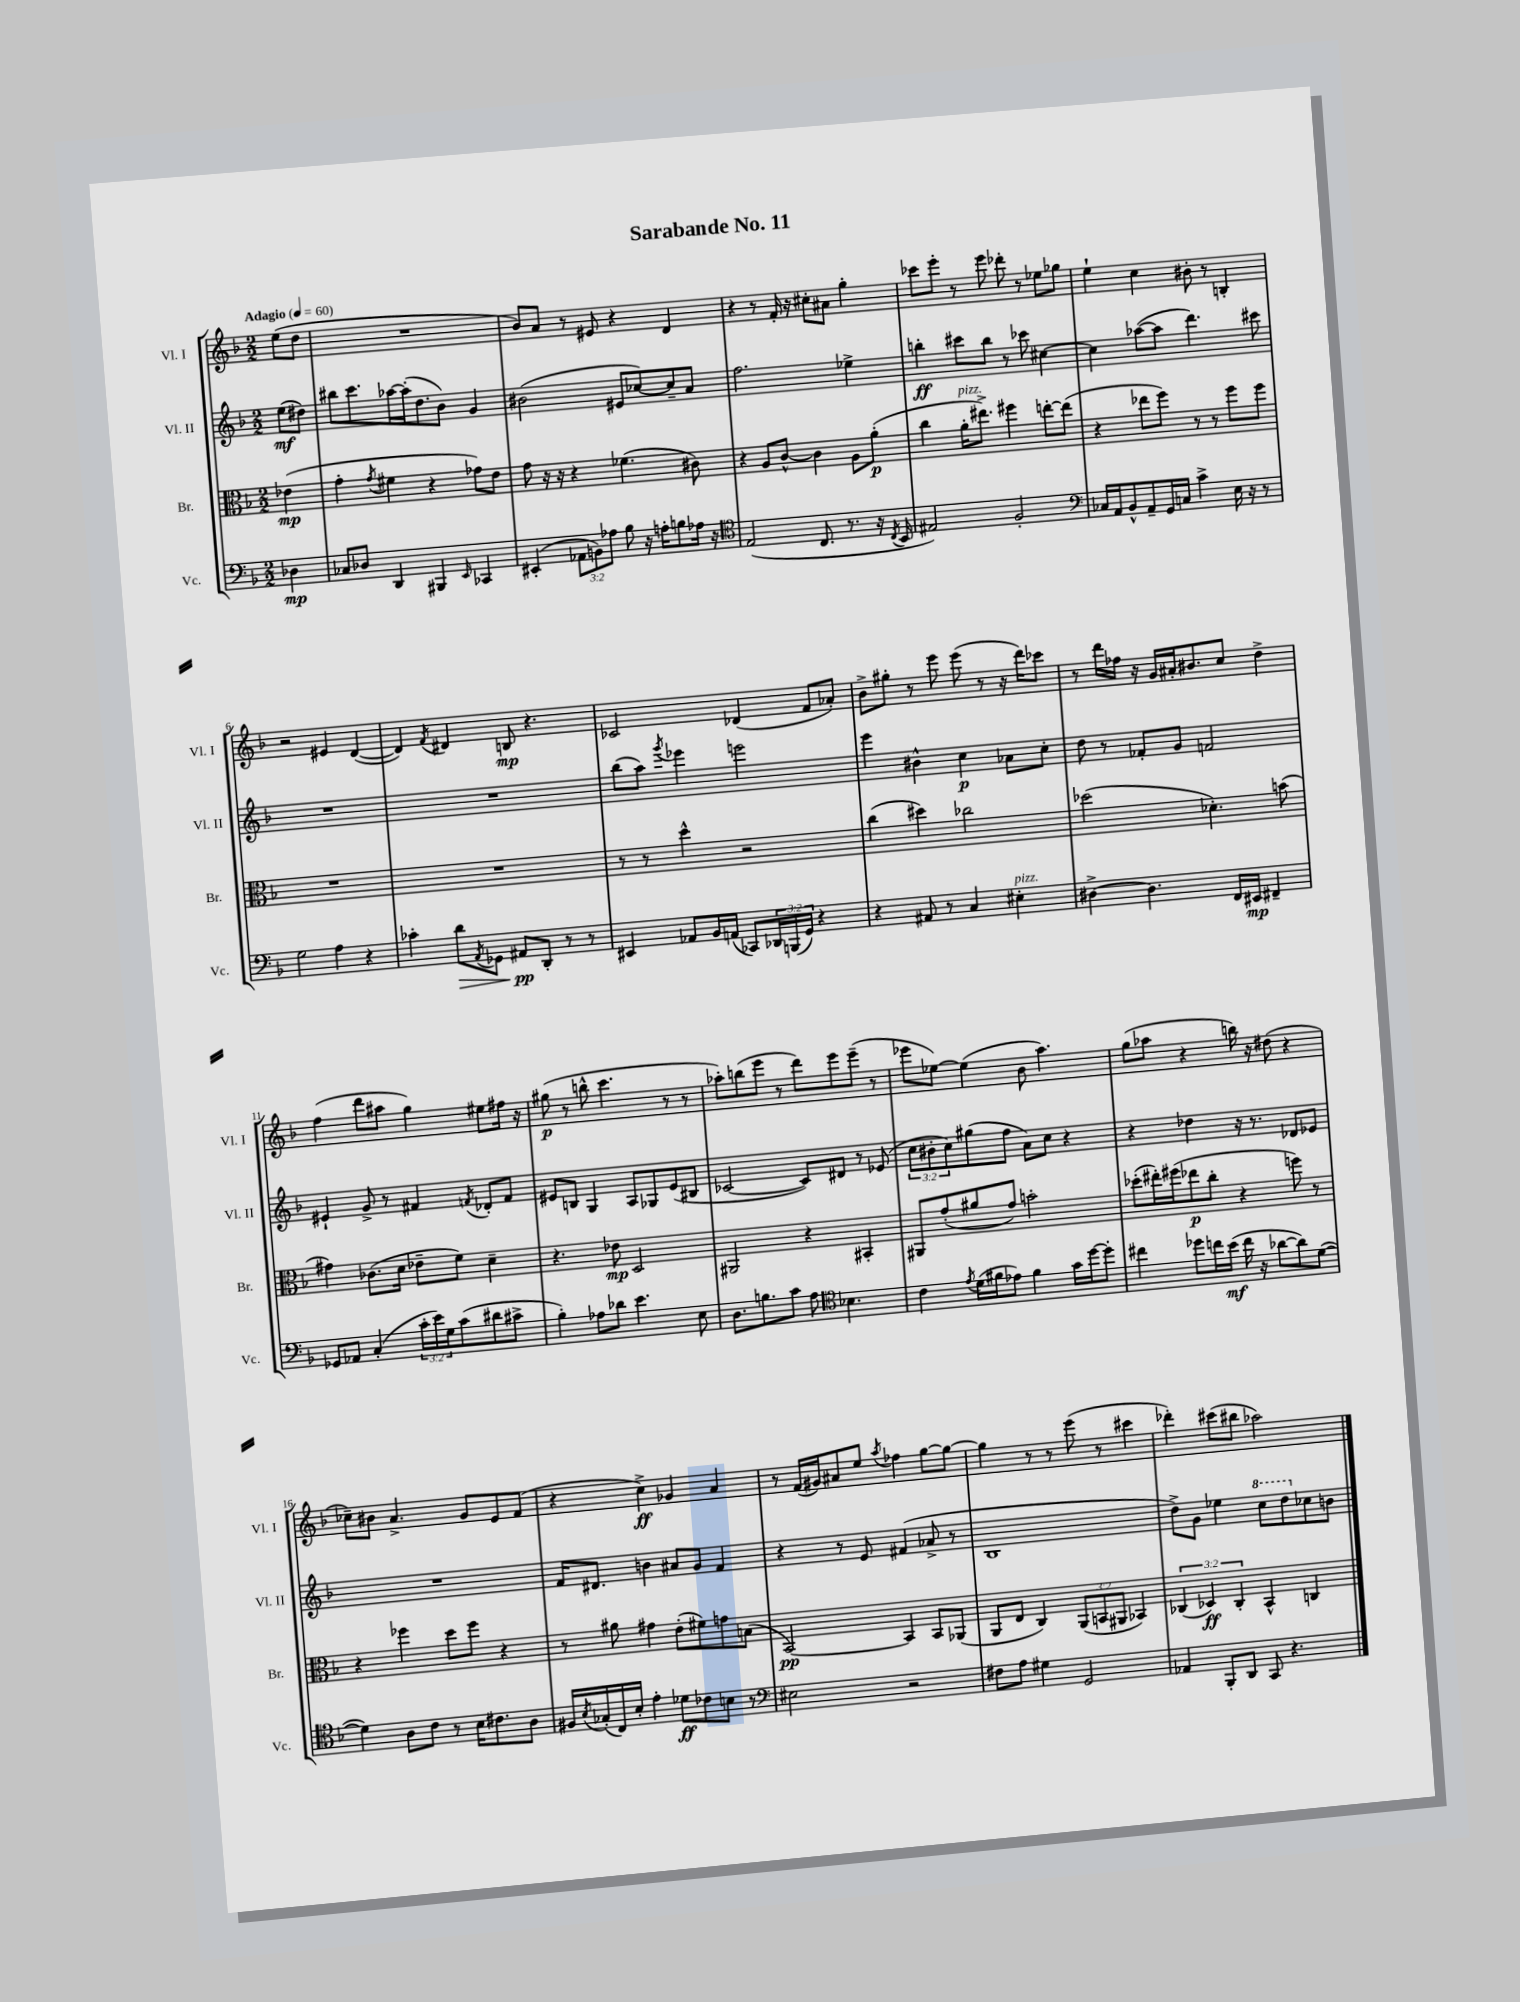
\header { title = "Sarabande No. 11" }
<<
\new StaffGroup <<
\new Staff = "s0" \with { instrumentName = "Vl. I" shortInstrumentName = "Vl. I" } {
    \clef treble \key f \major \numericTimeSignature \time 2/2 \partial 4 \tempo "Adagio" 4 = 60
    e''8( d''8 |
    R1 |
    bes'8) a'8 r8 eis'8 r4 d'4 |
    r4 r8 f'16-. r16 cis''8-. ais'8 g''4-. |
    ces'''8 e'''8-. r8 e'''8 des'''8-. r8 ees''8 ges''8 |
    e''4-! c''4 bis'8-. r8 b4-. |
    r2 eis'4 d'4~( |
    d'4) \acciaccatura { f'8 } dis'4 b8\mp r4. |
    ces'2 des'4( f'8 aes'8-.) |
    bes'8-> gis''8-. r8 e'''8 e'''8( r8 r16 d'''16) ces'''8 |
    r8 d'''16 fes''16 r16 g'16 ais'16-. bis'8. c''8 d''4-> |
    f''4( d'''8 ais''8 g''4) eis''8 fis''16 r16 |
    gis''8\p( r8 b''8-^ c'''4. r8 r8 |
    aes''8-.) b''8( e'''8 r8 d'''8) e'''8 e'''8--( r8 |
    ees'''8 ees''8~) ees''4( bes'8 a''4.) |
    g''8( aes''8 r4 b''16) r16 dis''8( r4 |
    ces''8--) bis'8 a'4.-> g'8 e'8 f'8( |
    r4 c''4->\ff) ges'4 a'4 |
    r8 f'16( gis'16) ais'8 e''8 \acciaccatura { a''8 } fes''4 g''8~ g''8~ |
    g''4 r8 r8 e'''8( r8 cis'''4 |
    des'''4-.) cis'''8( bis''8 aes''2) \bar "|." |
}
\new Staff = "s1" \with { instrumentName = "Vl. II" shortInstrumentName = "Vl. II" } {
    \clef treble \key f \major \numericTimeSignature \time 2/2 \override Staff.TupletNumber.text = #tuplet-number::calc-fraction-text \partial 4
    e''8\mf( dis''8) |
    bis''8 c'''8. aes''16~ aes''16-.( d''8. bes'8) g'4 |
    bis'2( eis'8 ces''8~) ces''8-- a'8 |
    f''2. ees''4-> |
    b''4-.\ff cis'''8 b''8 r8 ces'''8 cis''4~ |
    cis''4 aes''8~( aes''8 d'''4.) cis'''8 |
    R1 |
    R1 |
    bes''8( a''8) \acciaccatura { g'''8 } ees'''4 e'''2 |
    e'''4 bis'4-^ c''4\p aes'8 c''8-. |
    d''8 r8 fes'8-. g'8 f'2 |
    eis'4-! g'8-> r8 fis'4 \acciaccatura { f'8 } des'8-. f'8 |
    eis'8 b8 g4 a8 ges8 eis'8( bis8 |
    ces'2~ ces'8) dis'8 r8 ees'8( |
    \tuplet 3/2 { c''8 bis'8-. c''8) } gis''8( f''8 a'8) c''8 r4 |
    r4 des''4 r16 r8. des'8 ees'8 |
    R1 |
    f'16 dis'8. b'4 ais'8 g'8 f'4 |
    r4 r8 e'8 fis'4( aes'8-> r8 |
    bes1 |
    d''8->) g'8 ees''4 \ottava #1 c'''8 d'''8 \ottava #0 ces''8 b'8 \bar "|." |
}
\new Staff = "s2" \with { instrumentName = "Br." shortInstrumentName = "Br." } {
    \clef alto \key f \major \numericTimeSignature \time 2/2 \override Staff.TupletNumber.text = #tuplet-number::calc-fraction-text \partial 4
    ees'4\mp( |
    g'4-. \acciaccatura { g'8 } fis'4 r4 ges'8) e'8 |
    g'8 r16 r16 r4 fes'4.( cis'8) |
    r4 a8 c'8~-^ c'4 a8 a'8-.\p( |
    c''4 a'16-.^\markup { \italic "pizz." } eis''8.->) fis''4 e''8~-. e''8( |
    r4 ees''8 f''8) r8 r8 f''8 f''8 |
    R1 |
    R1 |
    r8 r8 d''4-^ r2 |
    c''4( dis''4) ces''2 |
    des''2( des'4.-.) b'8( |
    gis'4) ces'8.( d'16 ees'8-- f'8) d'4-- |
    r4. ees'8\mp d2 |
    ais,2 r4 bis,4-. |
    ais,8 g'8-.( ais'8 g'8) b'2-. |
    des''8-.( eis''16-.) fis''16( ees''8\p c''8-. r4 f''8) r8 |
    r4 fes''4 d''8 fes''8 r4 |
    r8 ais'8 gis'4 e'8-.( fis'8) g'8 b8( |
    bes,2~\pp) bes,4 bes,8 aes,8( |
    a,8 e8 c4) \tuplet 3/2 { a,8( b,8 ais,8 } bes,4) |
    \tuplet 3/2 { ces4( des4\ff) ces4-. } bes,4-^ c4 \bar "|." |
}
\new Staff = "s3" \with { instrumentName = "Vc." shortInstrumentName = "Vc." } {
    \clef bass \key f \major \numericTimeSignature \time 2/2 \override Staff.TupletNumber.text = #tuplet-number::calc-fraction-text \partial 4
    des4\mp |
    ces8 des8 d,4 bis,,4 \grace { e,16 } ces,4 |
    eis,4-.( \tuplet 3/2 { aes,8 b,8) aes8 } bes8 r16 a16-. b8 aes16 r16 |
    \clef tenor e2( c8. r8. r16 \acciaccatura { c8 } bes,16 |
    eis2) f2-. |
    \clef bass ces16 a,16 bes,8-^ a,8-- g,16 c16 c'4-> e16 r16 r8 |
    g2 a4 r4 |
    ces'4-. d'8\> \acciaccatura { a,8 } ges,8 ais,8\pp\! d,8-. r8 r8 |
    eis,4 aes,8 bes,16 a,16( ces,8) \tuplet 3/2 { des,16 b,,16( g,16) } r4 |
    r4 ais,8 r8 c4 eis4-.^\markup { \italic "pizz." } |
    dis4~-> dis4. f,16 eis,16\mp fis,4-- |
    ges,8 aes,8 c4-.( \tuplet 3/2 { c'16-. e'16) g16 } c'8( dis'8 cis'8-> |
    bes4-.) aes8 des'8 e'4. e8 |
    d8. b8. c'8 a8 \clef tenor bes4. |
    c'4 \acciaccatura { e'8 } d'16( fis'16 ees'8) fis'4 g'16 d''16~ d''8-. |
    cis''4 des''8 c''16 bes'16\mf( c''16 r16 aes'8~ aes'8) d'8~( |
    d'4) a8 c'8 r8 bes16 cis'8. a8 |
    fis16 \acciaccatura { bes8 } ges16-.( c16) bes16-. e'4-. des'8\ff ces'8 b8 r8 |
    \clef bass eis2 r2 |
    fis8 a8 gis4 g,2 |
    aes,4 bes,,8-. d,8 c,8 r4. \bar "|." |
}
>>
>>
